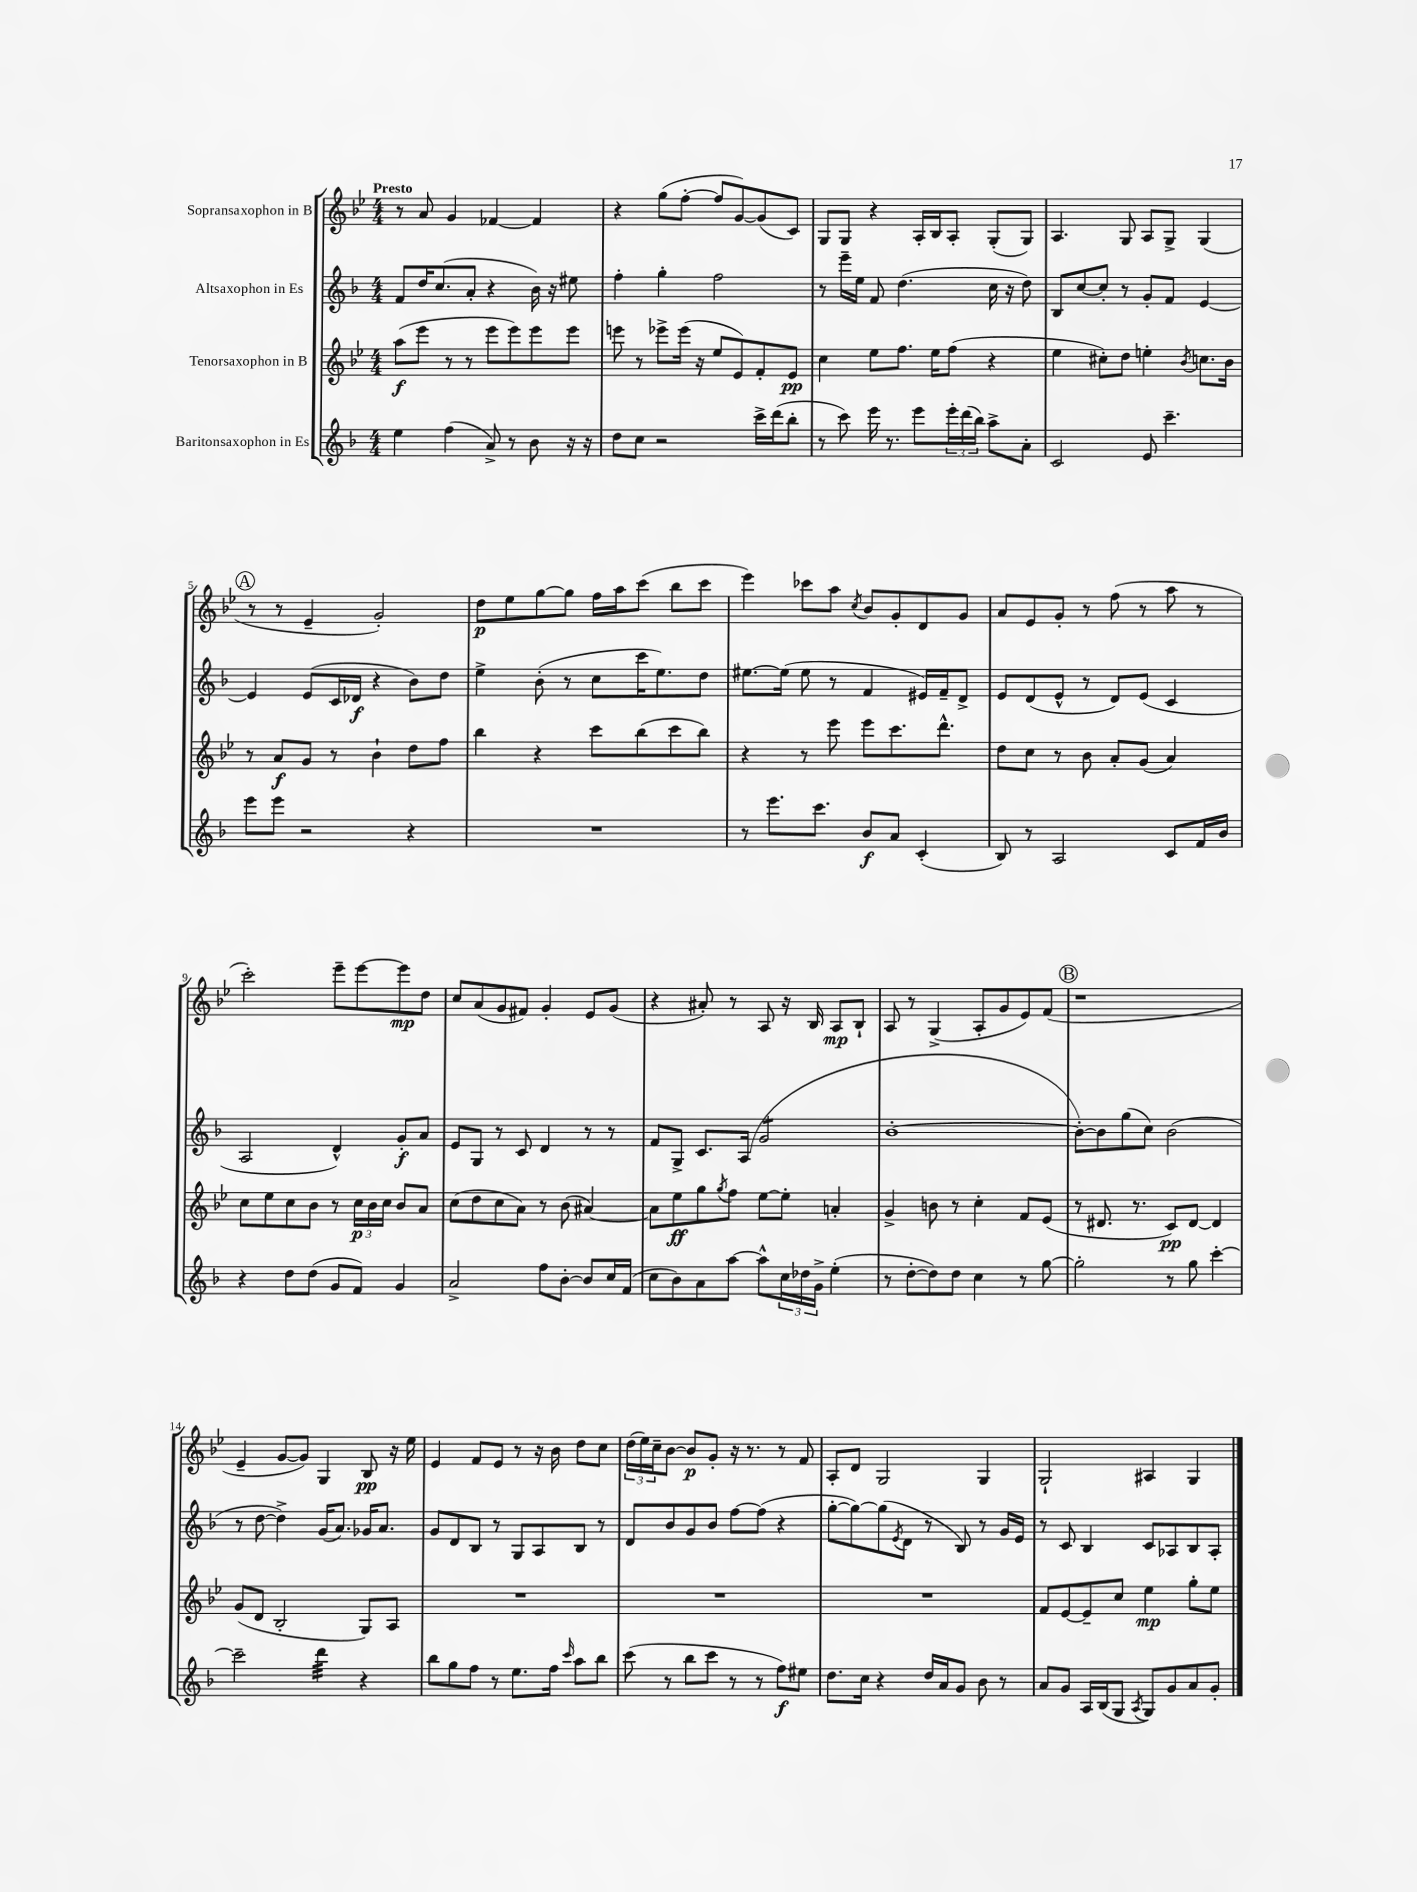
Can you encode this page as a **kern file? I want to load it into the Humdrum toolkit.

**kern	**dynam	**kern	**dynam	**kern	**dynam	**kern	**dynam
*part4	*part4	*part3	*part3	*part2	*part2	*part1	*part1
*staff4	*staff4	*staff3	*staff3	*staff2	*staff2	*staff1	*staff1
*I"Baritonsaxophon in Es	*	*I"Tenorsaxophon in B	*	*I"Altsaxophon in Es	*	*I"Sopransaxophon in B	*
*clefG2	*	*clefG2	*	*clefG2	*	*clefG2	*
*k[b-]	*	*k[b-e-]	*	*k[b-]	*	*k[b-e-]	*
*M4/4	*	*M4/4	*	*M4/4	*	*M4/4	*
=1	=1	=1	=1	=1	=1	=1	=1
!	!	!	!	!	!	!LO:TX:a:B:t=Presto	!
4ee\	.	(8aa\L	f	8f/L	.	8r	.
.	.	8eee-\J	.	16dd/K	.	8a/	.
.	.	.	.	(8.cc/	.	.	.
(4ff\	.	8r	.	.	.	4g/	.
.	.	8r	.	8a'/J	.	.	.
8a^/)	.	8eee-\L	.	4r	.	[4f-X/	.
8r	.	8eee-\)	.	.	.	.	.
8b-\	.	8eee-\	.	16b-\)	.	4f-/]	.
.	.	.	.	16r	.	.	.
16r	.	8eee-\J	.	8ee#X\	.	.	.
16r	.	.	.	.	.	.	.
=2	=2	=2	=2	=2	=2	=2	=2
8dd\L	.	8eeen\	.	4ff'\	.	4r	.
8cc\J	.	8r	.	.	.	.	.
2r	.	8eee-X^\L	.	4gg'\	.	(8gg\L	.
.	.	(16eee-\Jk	.	.	.	[8ff'\J	.
.	.	16r	.	.	.	.	.
.	.	8ee-/L	.	2ff\	.	8ff/L]	.
.	.	8e-/)	.	.	.	[8g/)	.
16ccc^\LL	.	8f'/	.	.	.	(8g/]	.
(16ddd\J	.	.	.	.	.	.	.
8bb-'\J	.	8e-/J	pp	.	.	8c/J)	.
=3	=3	=3	=3	=3	=3	=3	=3
8r	.	4cc\	.	8r	.	8G/L	.
8ccc\)	.	.	.	16eee~\LL	.	8G/J	.
.	.	.	.	16ee\JJ	.	.	.
16eee\	.	8ee-\L	.	8f/	.	4r	.
8.r	.	.	.	.	.	.	.
.	.	8.ff\J	.	(4.dd\	.	.	.
8eee\L	.	.	.	.	.	16A'/LL	.
.	.	16ee-\KL	.	.	.	16B-/J	.
24eee'\L	.	(8ff\J	.	.	.	8A'/J	.
(24ddd\	.	.	.	.	.	.	.
24bb-\JJ)	.	.	.	.	.	.	.
8aa^\L	.	4r	.	16cc\	.	(8G'/L	.
.	.	.	.	16r	.	.	.
8a'\J	.	.	.	8dd\)	.	8G/J)	.
=4	=4	=4	=4	=4	=4	=4	=4
2c/	.	4ee-\	.	8B-/L	.	4.A/	.
.	.	.	.	[8cc/	.	.	.
.	.	8cc#X'\L)	.	8cc'/J]	.	.	.
.	.	8dd\J	.	8r	.	8G/	.
8e/	.	4een'\	.	8g'/L	.	8A/L	.
4.ccc~\	.	.	.	8f/J	.	8G^/J	.
.	.	8qb-/	.	.	.	.	.
.	.	8.ccn\L	.	[4e/	.	(4G/	.
.	.	16b-\Jk	.	.	.	.	.
!!LO:LB:g=z
!!LO:REH:place=s1:t=A
=5	=5	=5	=5	=5	=5	=5	=5
8eee\L	.	8r	.	4e/]	.	8r	.
8eee\J	.	8a/L	f	.	.	8r	.
2r	.	8g/J	.	(8e/L	.	4e-~/	.
.	.	8r	.	16c/L	.	.	.
.	.	.	.	16d-X/JJ	f	.	.
.	.	4b-`\	.	4r	.	2g'/)	.
4r	.	8dd\L	.	8b-\L)	.	.	.
.	.	8ff\J	.	8dd\J	.	.	.
=6	=6	=6	=6	=6	=6	=6	=6
1r	.	4bb-\	.	4ee^\	.	8dd\L	p
.	.	.	.	.	.	8ee-\	.
.	.	4r	.	(8b-'\	.	[8gg\	.
.	.	.	.	8r	.	8gg\J]	.
.	.	8ccc\L	.	8cc\L	.	16ff\LL	.
.	.	.	.	.	.	16aa\J	.
.	.	(8bb-\	.	16ccc\K	.	(8ccc\J	.
.	.	.	.	8.ee\)	.	.	.
.	.	8ccc\	.	.	.	8bb-\L	.
.	.	8bb-\J)	.	8dd\J	.	8ccc\J	.
=7	=7	=7	=7	=7	=7	=7	=7
8r	.	4r	.	[8.ee#X\L	.	4eee-\)	.
8.eee\L	.	.	.	.	.	.	.
.	.	.	.	(16ee#\Jk]	.	.	.
.	.	8r	.	8ee#\	.	8ccc-X\L	.
8.ccc\J	.	.	.	.	.	.	.
.	.	8eee-\	.	8r	.	8aa\J	.
.	.	.	.	.	.	8qcc/	.
8b-/L	f	8eee-\L	.	4f/	.	8b-/L	.
8a/J	.	8.ccc\	.	.	.	8g'/	.
(4c'/	.	.	.	16e#X/LL)	.	8d/	.
.	.	8.ddd^^\J	.	16f~/J	.	.	.
.	.	.	.	8d^/J	.	8g/J	.
=8	=8	=8	=8	=8	=8	=8	=8
8B-/)	.	8dd\L	.	8e/L	.	8a/L	.
8r	.	8cc\J	.	(8d/	.	8e-/	.
2A/	.	8r	.	8e^^/J	.	8g'/J	.
.	.	8b-\	.	8r	.	8r	.
.	.	8a'/L	.	8d/L)	.	(8ff\	.
.	.	(8g/J	.	(8e/J	.	8r	.
8c/L	.	4a/)	.	4c/	.	8aa\	.
16f/L	.	.	.	.	.	8r	.
16b-/JJ	.	.	.	.	.	.	.
!!LO:LB:g=z
=9	=9	=9	=9	=9	=9	=9	=9
4r	.	8cc\L	.	2A/	.	2ccc'\)	.
.	.	8ee-\	.	.	.	.	.
8dd\L	.	8cc\	.	.	.	.	.
(8dd\J	.	8b-\J	.	.	.	.	.
8g/L	.	8r	.	4d^^/)	.	8eee-~\L	.
8f/J)	.	24cc\LL	p	.	.	[8eee-\	.
.	.	24b-\	.	.	.	.	.
.	.	24cc\JJ	.	.	.	.	.
4g/	.	8b-/L	.	8g'/L	f	8eee-\]	mp
.	.	8a/J	.	8a/J	.	8dd\J	.
=10	=10	=10	=10	=10	=10	=10	=10
2a^/	.	(8cc\L	.	8e/L	.	8cc/L	.
.	.	8dd\	.	8G/J	.	(8a/	.
.	.	8cc\	.	8r	.	8g/	.
.	.	8a\J)	.	8c/	.	8f#X/J)	.
8ff\L	.	8r	.	4d/	.	4g'/	.
[8b-'\J	.	(8b-\	.	.	.	.	.
8b-/L]	.	[4a#X/)	.	8r	.	8e-/L	.
16cc/L	.	.	.	8r	.	(8g/J	.
(16f/JJ	.	.	.	.	.	.	.
=11	=11	=11	=11	=11	=11	=11	=11
8cc\L	.	8a#\L]	.	8f/L	.	4r	.
8b-\)	.	8ee-\	ff	8G^/J	.	.	.
8a\	.	8gg\	.	8.c/L	.	8a#X'/)	.
.	.	8qgg/	.	.	.	.	.
[8aa\J	.	8ff\J	.	.	.	8r	.
.	.	.	.	(16A/Jk	.	.	.
*	*	*	*	*tremolo	*	*	*
8aa^^\L]	.	[8ee-\L	.	8g/L	.	8A/	.
24cc\L	.	8ee-'\J]	.	8g/	.	16r	.
24dd-X\	.	.	.	.	.	.	.
.	.	.	.	.	.	16B-/	.
24g^\JJ	.	.	.	.	.	.	.
(4ee'\	.	4an'/	.	8g/	.	8A/L	mp
.	.	.	.	8g/J	.	8B-`/J	.
*	*	*	*	*Xtremolo	*	*	*
=12	=12	=12	=12	=12	=12	=12	=12
8r	.	4g^/	.	[1b-'	.	8A/	.
[8dd'\L	.	.	.	.	.	8r	.
8dd\])	.	8bn\	.	.	.	(4G^/	.
8dd\J	.	8r	.	.	.	.	.
4cc\	.	4cc'\	.	.	.	8A'/L	.
.	.	.	.	.	.	8g/	.
8r	.	8f/L	.	.	.	8e-/)	.
[8gg\	.	(8e-/J	.	.	.	(8f/J	.
!!LO:REH:place=s1:t=B
=13	=13	=13	=13	=13	=13	=13	=13
2gg'\]	.	8r	.	8b-'\L_)	.	1r	.
.	.	8.d#X/	.	8b-\]	.	.	.
.	.	.	.	(8gg\	.	.	.
.	.	8.r	.	.	.	.	.
.	.	.	.	8cc\J)	.	.	.
8r	.	8c/L)	pp	(2b-\	.	.	.
8gg\	.	[8d#/J	.	.	.	.	.
[4ccc'\	.	4d#/]	.	.	.	.	.
!!LO:LB:g=z
=14	=14	=14	=14	=14	=14	=14	=14
2ccc~\]	.	(8g/L	.	8r	.	4e-~/	.
.	.	8d/J	.	[8dd\	.	.	.
.	.	2B-'/	.	4dd^\])	.	[8g/L	.
.	.	.	.	.	.	8g/J])	.
*tremolo	*	*	*	*	*	*	*
32ddd\LLL	.	.	.	(16g/KL	.	4G/	.
32ddd\	.	.	.	.	.	.	.
32ddd\	.	.	.	8.a/J)	.	.	.
32ddd\	.	.	.	.	.	.	.
32ddd\	.	.	.	.	.	.	.
32ddd\	.	.	.	.	.	.	.
32ddd\	.	.	.	.	.	.	.
32ddd\JJJ	.	.	.	.	.	.	.
*Xtremolo	*	*	*	*	*	*	*
4r	.	8G/L)	.	16g-X/KL	.	8B-/	pp
.	.	.	.	8.a/J	.	.	.
.	.	8A/J	.	.	.	16r	.
.	.	.	.	.	.	16ee-\	.
=15	=15	=15	=15	=15	=15	=15	=15
8bb-\L	.	1r	.	8g/L	.	4e-/	.
8gg\	.	.	.	8d/	.	.	.
8ff\J	.	.	.	8B-/J	.	8f/L	.
8r	.	.	.	8r	.	8e-/J	.
8.ee\L	.	.	.	8G/L	.	8r	.
.	.	.	.	8A/	.	16r	.
16ff\Jk	.	.	.	.	.	16b-\	.
16qqccc/	.	.	.	.	.	.	.
8aa\L	.	.	.	8B-/J	.	8dd\L	.
8bb-\J	.	.	.	8r	.	8cc\J	.
=16	=16	=16	=16	=16	=16	=16	=16
(8ccc\	.	1r	.	8d/L	.	(24dd\LL	.
.	.	.	.	.	.	24ee-\)	.
.	.	.	.	.	.	24cc~\J	.
8r	.	.	.	8b-/	.	[8b-\J	.
8bb-\L	.	.	.	8g/	.	8b-/L]	p
8ccc\J	.	.	.	8b-/J	.	8g'/J	.
8r	.	.	.	[8ff\L	.	16r	.
.	.	.	.	.	.	8.r	.
8r	.	.	.	(8ff\J]	.	.	.
8ff\L)	f	.	.	4r	.	8r	.
8ee#X\J	.	.	.	.	.	8f/	.
=17	=17	=17	=17	=17	=17	=17	=17
8.dd\L	.	1r	.	[8gg'\L	.	8A'/L	.
.	.	.	.	8gg\_)	.	8d/J	.
16cc\Jk	.	.	.	.	.	.	.
4r	.	.	.	(8gg\]	.	2G/	.
.	.	.	.	8qe/	.	.	.
.	.	.	.	8d\J	.	.	.
16dd/LL	.	.	.	8r	.	.	.
16a/J	.	.	.	.	.	.	.
8g/J	.	.	.	8B-/)	.	.	.
8b-\	.	.	.	8r	.	4G/	.
8r	.	.	.	16g/LL	.	.	.
.	.	.	.	16e/JJ	.	.	.
=18	=18	=18	=18	=18	=18	=18	=18
8a/L	.	8f/L	.	8r	.	2G`/	.
8g/J	.	[8e-/	.	8c/	.	.	.
16A/LL	.	8e-~/]	.	4B-/	.	.	.
(16B-/J	.	.	.	.	.	.	.
8G/J	.	8cc/J	.	.	.	.	.
8qA/	.	.	.	.	.	.	.
8G/L)	.	4ee-\	mp	8c/L	.	4A#X/	.
8g/	.	.	.	8A-X/	.	.	.
8a/	.	8gg'\L	.	8B-/	.	4G/	.
8g'/J	.	8ee-\J	.	8A-'/J	.	.	.
==	==	==	==	==	==	==	==
*-	*-	*-	*-	*-	*-	*-	*-
